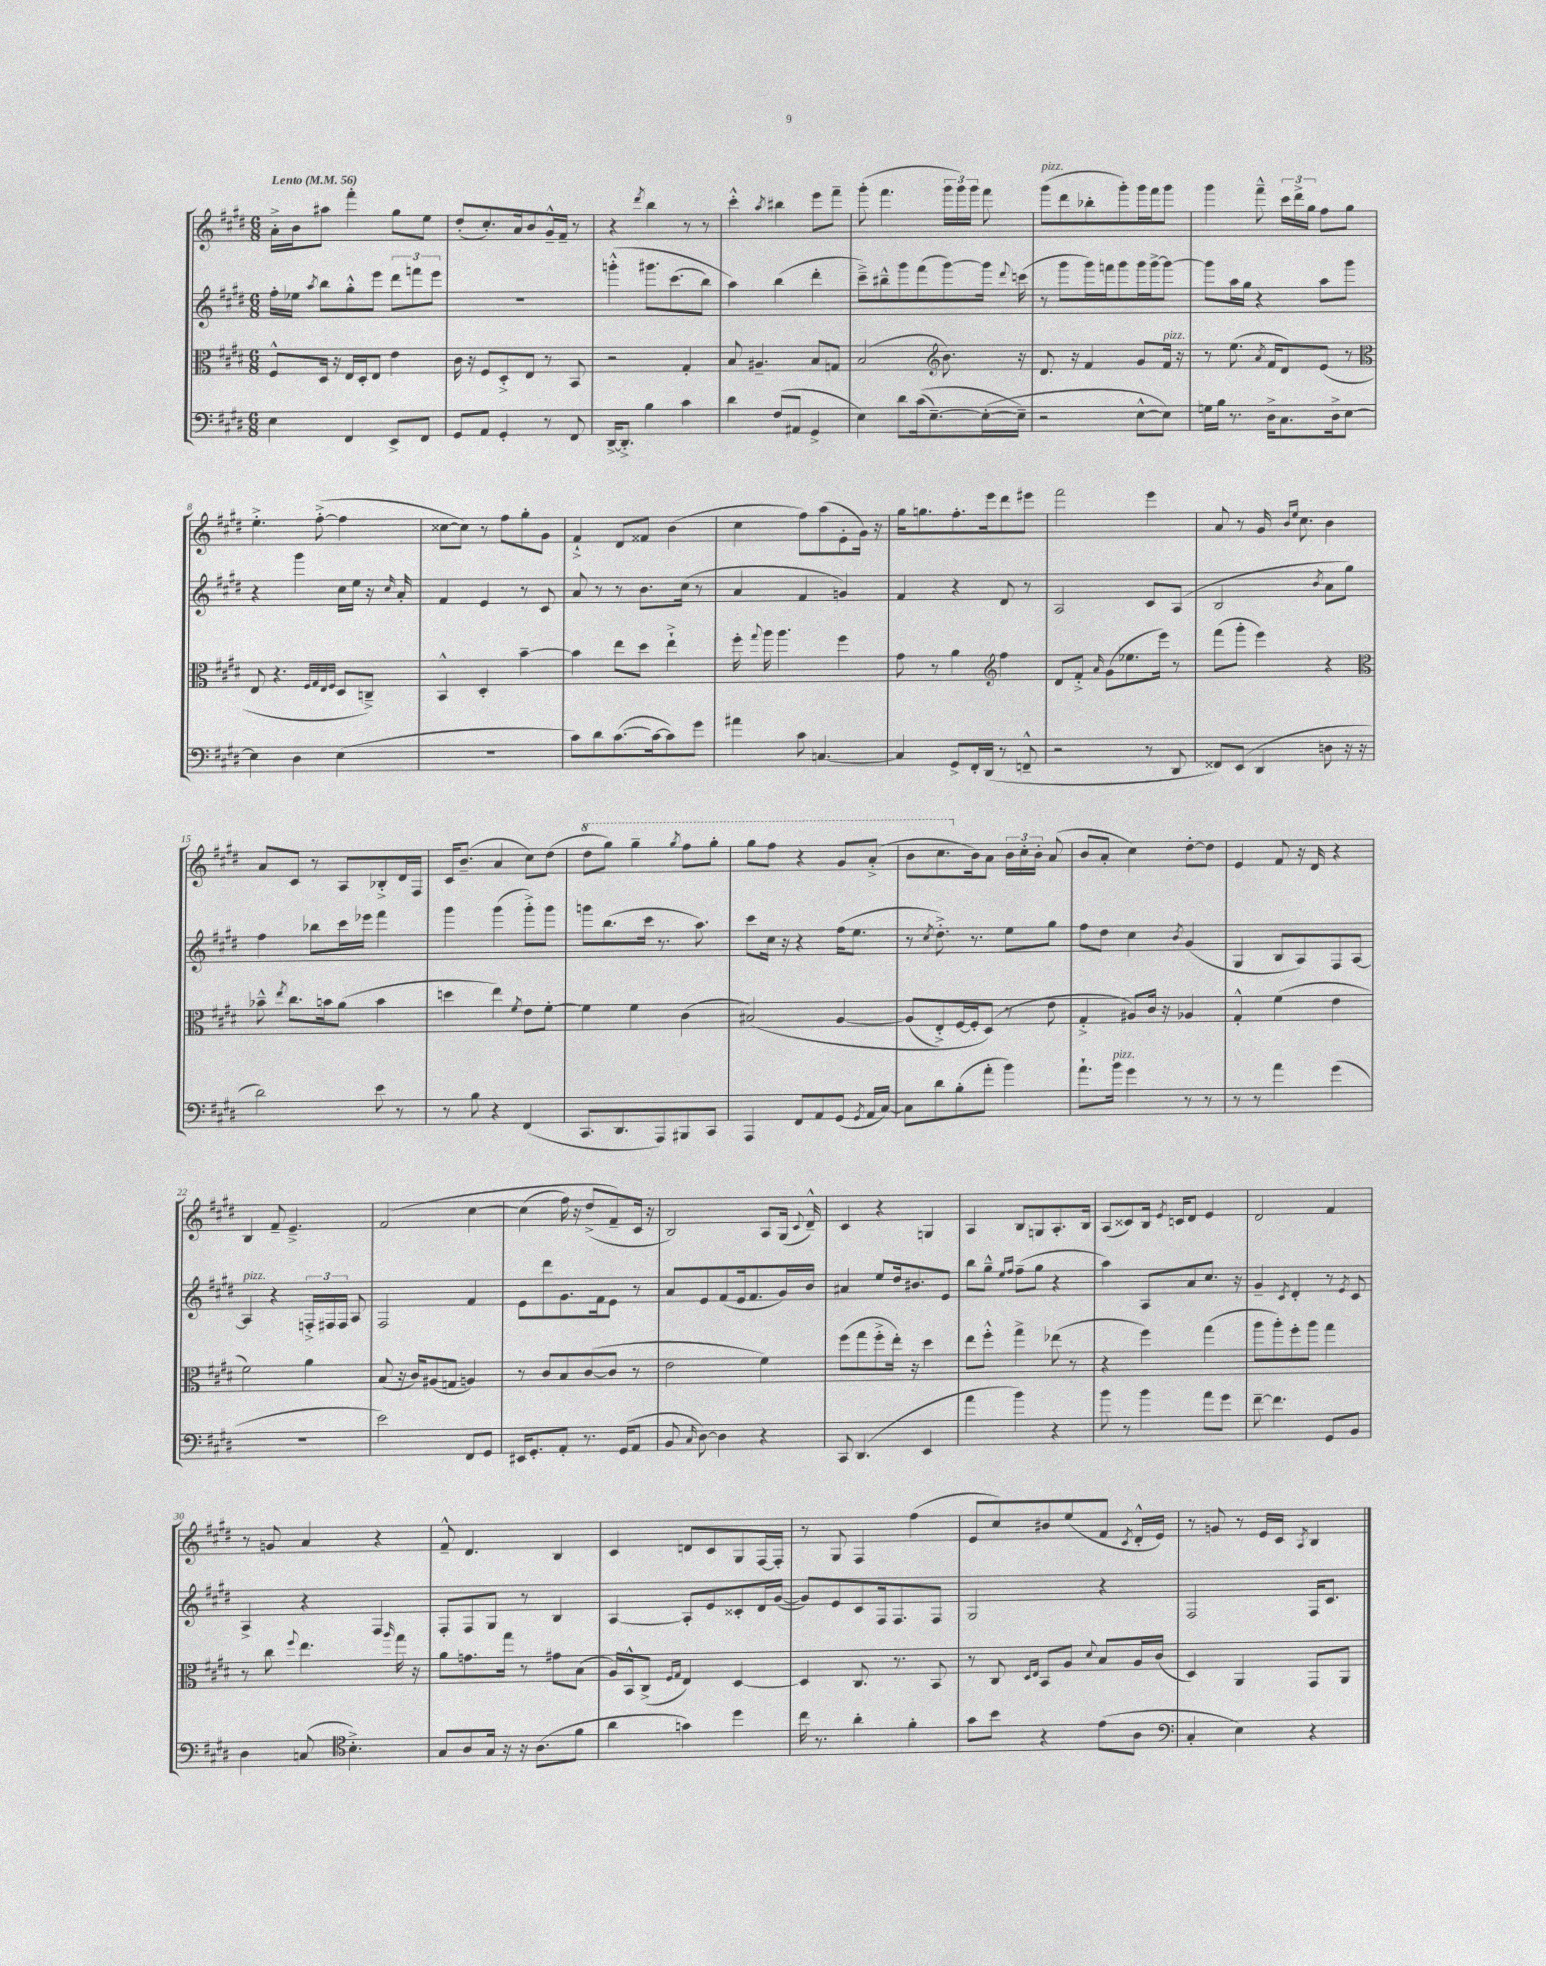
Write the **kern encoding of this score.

**kern	**kern	**kern	**kern
*staff4	*staff3	*staff2	*staff1
*clefF4	*clefC3	*clefG2	*clefG2
*k[f#c#g#d#]	*k[f#c#g#d#]	*k[f#c#g#d#]	*k[f#c#g#d#]
*M6/8	*M6/8	*M6/8	*M6/8
*MM56	*MM56	*MM56	*MM56
4E	8F#^^	16ff#'	16a'^
.	.	16ee-	16b
.	.	8qaa	.
.	16D#	8bb	8aa#
.	16r	.	.
4FF#	16E	8gg#'^^	4fff#'
.	16D#'	.	.
.	8E	8eee	.
8EE^	4e	12ddd#	8gg#
.	.	12fff	.
8FF#	.	.	8ee
.	.	12eee	.
=	=	=	=
8GG#	16c#	2.r	(8dd#'
.	16r	.	.
8AA	8F#	.	8.cc#')
4GG#'	8D#'^	.	.
.	.	.	16a
.	8E	.	8b
8r	8r	.	16g#~^^
.	.	.	16f#~
8FF#	8BB	.	8r
=	=	=	=
[16DD#^	2r	&(4ggg'^^	4r
8.DD#'^]	.	.	.
.	.	.	8qddd#
4B	.	8.ggg#	4bb
.	.	(8.ccc#	.
4c#	4G#'	.	8r
.	.	8bb)	8r
=	=	=	=
4d#	8B	4aa&)	4ccc#'^^
.	4.A#~	.	.
.	.	.	8qaa
(8F#	.	(4bb	4bb#
8AA#	.	.	.
4GG#^	8B	4ddd#'	8eee
.	8G	.	8fff#~
=	=	=	=
4E)	(2B	8ccc#~^)	(8ggg#'
.	.	8bb#~^^	4.fff#
8d#	.	8ggg#	.
&((16c#	.	(8fff#	.
[8.E~)	.	.	.
*	*clefG2	*	*
.	8.b)	[8ggg#)	24ggg#
.	.	.	24ggg#)
.	.	.	24ggg#
(16E'_	.	16ggg#]	8fff#
.	.	8qqddd#	.
16E~]&)	16r	(16ccc	.
=	=	=	=
2r	8.d#	8r	(8ggg#
.	.	8ggg#	8ddd#
.	16r	.	.
.	4f#	16ggg#)	8bb-'
.	.	16fff	.
.	.	8ggg#	8ggg#')
[8E^^	8g#	16ggg#	16ggg#
.	.	[16ggg#^	16fff#
8E])	16f#	8ggg#_	8ggg#
.	16r	.	.
=	=	=	=
16G	8r	8ggg#]	4ggg#
16B	.	.	.
8.r	(8.ee	16aa	.
.	.	16gg#	.
.	.	4r	8fff#~^^
.	8qa	.	.
16D#^	16f#	.	.
8.C#	8d#)	.	24ccc#
.	.	.	24ddd#^
.	.	.	24gg#
.	(8e	8aa	8ff#
16D#^	.	.	.
[8E	8r	8ggg#	8gg#
=	=	=	=
*	*clefC3	*	*
4E]	8E	4r	4.ee'^
.	4.r	.	.
4D#	.	4ggg#	.
.	.	.	([8ff#'^
.	32qqF#	.	.
.	32qqG#	.	.
.	32qqE	.	.
.	32qqF#	.	.
(4E	8D#	16cc#	4ff#]
.	.	16ee	.
.	8C~^)	16r	.
.	.	16qqcc#	.
.	.	16a'	.
=	=	=	=
2.r	4BB^^	4f#	[8cc##
.	.	.	8cc##])
.	4D#'	4e	8r
.	.	.	8ff#
.	[4b~	8r	8gg#'
.	.	8c#	8g#
=	=	=	=
8c#)	4b]	8a	4f#`^
8d#	.	8r	.
([8.c#	8ee	8r	8d#
.	8dd#	8.b	8f##
16c#_	.	.	.
8c#])	4ee`^	.	(4b
.	.	(16cc#	.
8g#	.	8r	.
=	=	=	=
4a#	16ff#'	4a	4cc#
.	8qqgg#	.	.
.	16aa	.	.
.	4.aa	.	.
8c#	.	4f#	8ff#)
[4.C	.	.	(8aa
.	4ff#	4g)	8e'
.	.	.	16g#)
.	.	.	16r
=	=	=	=
4C]	8g#	4f#	16gg#
.	.	.	8.gg
.	8r	.	.
8GG#^	4a	4r	8.ff#'
16FF#'	.	.	.
(16DD#	.	.	16eee
*	*clefG2	*	*
8r	4ff#	8d#	8ddd#
8FF~^^	.	8r	8eee#
=	=	=	=
2r	8d#	2A	2fff#
.	8f#'^	.	.
.	16qqa	.	.
.	(8g#	.	.
.	8.ee-	.	.
8r	.	8c#	4eee
.	16eee)	.	.
8DD#	8r	(8A	.
=	=	=	=
8FF##)	(8fff#	2B	8a
(8EE	8ggg#'	.	8r
4DD#	4eee)	.	16g#
.	.	.	16qqb
.	.	.	16qqee
.	.	.	8.cc#
.	.	8qb	.
8D	4r	8a	4b
16r	.	8gg#)	.
16r	.	.	.
=	=	=	=
*	*clefC3	*	*
2d#)	8b-~^^	4ff#	8a
.	8qee	.	.
.	8.cc#	.	8c#
.	.	8bb-	8r
.	16b	.	.
.	(8a	16ccc#	8A
.	.	16eee-	.
8e	4b	4fff#	8B-'^
8r	.	.	16d#
.	.	.	16F#
=	=	=	=
8r	4dd	4ggg#	16c#
.	.	.	(8.b~
8B	.	.	.
4r	4ee)	(4ggg#	4a
.	8qf#	.	.
(4FF#	8e	8ggg#'^)	8cc#)
.	[8f#'	8ggg#	(8dd#
=	=	=	=
8.CC#	4f#]	8ggg	8ddd#
.	.	(8.bb	8ggg#)
8.DD#	.	.	.
.	4f#	.	4ggg#~
.	.	16ccc#	.
8AAA)	.	8.r	.
.	.	.	8qggg#
8BBB#	(4c#	.	8fff#
.	.	8.aa)	.
8CC#	.	.	8ggg#'
=	=	=	=
4AAA	&(2B#)	8ccc#	8ggg#
.	.	16cc#	8fff#
.	.	16r	.
8FF#	.	4r	4r
8AA	.	.	.
(8GG#	[4A	(16ff#	8gg#
.	.	8.ee	.
8qGG#	.	.	.
16AA	.	.	(8aa'^
[16C#)	.	.	.
=	=	=	=
8C#]	(8A]	8r	8bb
.	.	8qcc#	.
8d#	8E'^)	8.dd#'^)	8.ccc#
(8B'	[16F#	.	.
.	16F#']	8.r	16b)
8a'	(8D#&)	.	8a
4b)	8r	8ee	24b
.	.	.	24cc#'
.	.	.	24b'
.	8e	8gg#	(8a
=	=	=	=
8.a`	4G#'^	8ff#	8b
.	.	8dd#	8a'
16b	.	.	.
4g#	8A#)	4cc#	4cc#)
.	16c#	.	.
.	16r	.	.
.	.	8qb	.
8r	4A-	(4g#	[8dd#'
8r	.	.	8dd#]
=	=	=	=
8r	4G#'^^	4G#	4e
8r	.	.	.
4a	(4f#	8B	8f#
.	.	8A)	16r
.	.	.	16d#
(4g#	4e	8F#	4r
.	.	[8A	.
=	=	=	=
2.r	2f#)	4A]	4B
.	.	4r	8f#~
.	.	.	4.e~^
.	4a	24F'^	.
.	.	24F#	.
.	.	24F#	.
.	.	8A	.
=	=	=	=
2e)	(8B	2F#	&(2f#
.	16r	.	.
.	16c#)	.	.
.	(8A#	.	.
.	8G	.	.
8FF#	4A)	4f#	[4cc#
8GG#	.	.	.
=	=	=	=
16EE#	8r	8e	(4cc#]
8.GG#'	.	.	.
.	8c#	8ddd#	.
8AA'	8B	8.g#	16ff#)
.	.	.	16r
8.r	([8c#	.	(8dd#^
.	.	16f#	.
.	8c#]	8e	8f#~&)
(16GG#	.	.	.
8AA	8r	8r	16c#
.	.	.	16r
=	=	=	=
8BB	2e	8a	2B)
16qqC#	.	.	.
[8D#)	.	8e	.
4D#]	.	(8f#	.
.	.	16e	.
.	.	8.f#	.
4r	4f#)	.	8A
.	.	16g#)	(16G#
.	.	.	8qqc#
.	.	16b	16d#~^^)
=	=	=	=
8CC#	(8ff#	4a#	4c#
(4.DD#	8gg#	.	.
.	8ff#'^	8ee	4r
.	16ee')	16dd#	.
.	16r	8.b#	.
4EE	4dd#	.	4G
.	.	8e	.
=	=	=	=
4a	8ee	8bb	4A
.	8ff#'^^	8gg#~^^	.
.	.	16qqee	.
.	.	16qqff#	.
4b)	4gg#^	(8ff#~	8B
.	.	8gg#	8G
4r	(8ee-	4r	8.A'
.	8r	.	.
.	.	.	16B
=	=	=	=
8b	4r	4aa)	(8A
8r	.	.	8c##)
4b	4ff#)	8A	16B
.	.	.	8qe
.	.	.	16c
.	.	8a	8d#
8a	(4gg#	8.cc#	4e
8g#	.	.	.
.	.	16r	.
=	=	=	=
[8f#~	8aa	4g#~	2d#
4.f#]	8aa')	.	.
.	.	8qc#	.
.	8ff#'	4d#'	.
.	8aa	.	.
8GG#	4gg#	8r	4f#
.	.	8qe	.
8BB	.	8c#	.
=	=	=	=
4D#	8r	4A^	8r
.	8cc#	.	8g
.	8qqff#	.	.
(8C	4.ee	4r	4a
*clefC4	*	*	*
4.B'^)	.	.	.
.	.	4F#	4r
.	16qqaa	.	.
.	16gg#	.	.
.	16r	.	.
=	=	=	=
8G#	8a	8F#'	8f#~^^
8A	8.g	8F#	4.d#
16G#	.	8G#	.
16r	16gg#	.	.
16r	8r	8r	.
(8.A	.	.	.
.	8g#	4B	4B
8f#	(8B	.	.
=	=	=	=
4a	16A)	[4A	4c#
.	16BB^^	.	.
.	(8C#^	.	.
.	16qqF#	.	.
.	16qqG#	.	.
4g)	4E)	8A']	8d
.	.	8e	8c#
4dd#	[4D#	8c##'	8G#
.	.	16d#	[16F#
.	.	([16g#	16F#']
=	=	=	=
16cc#	4D#]	8g#])	8r
8.r	.	.	.
.	.	8e	8G#
4a'	8.C#	8c#	4F#
.	.	16F#	.
.	8.r	8.F#	.
4f#'	.	.	(4ff#
.	8BB	8F#	.
=	=	=	=
8g#	8r	2G#	8e
8b	8C#	.	8cc#)
.	16qqD#	.	.
.	16qqE	.	.
4r	8BB	.	8b#
.	8A	.	(8ee
.	8qqd#	.	.
(8e	8B	4r	8f#
.	.	.	8qc#
8A	16A	.	16d#'^^
.	(16c#	.	16e)
=	=	=	=
*clefF4	*	*	*
4C#'	4D#)	2F#	8r
.	.	.	8g
4E)	4AA	.	8r
.	.	.	16e
.	.	.	16c#
.	.	.	8qA
4r	8GG#	16F#	4B
.	.	8.c#	.
.	8AA	.	.
==	==	==	==
*-	*-	*-	*-
